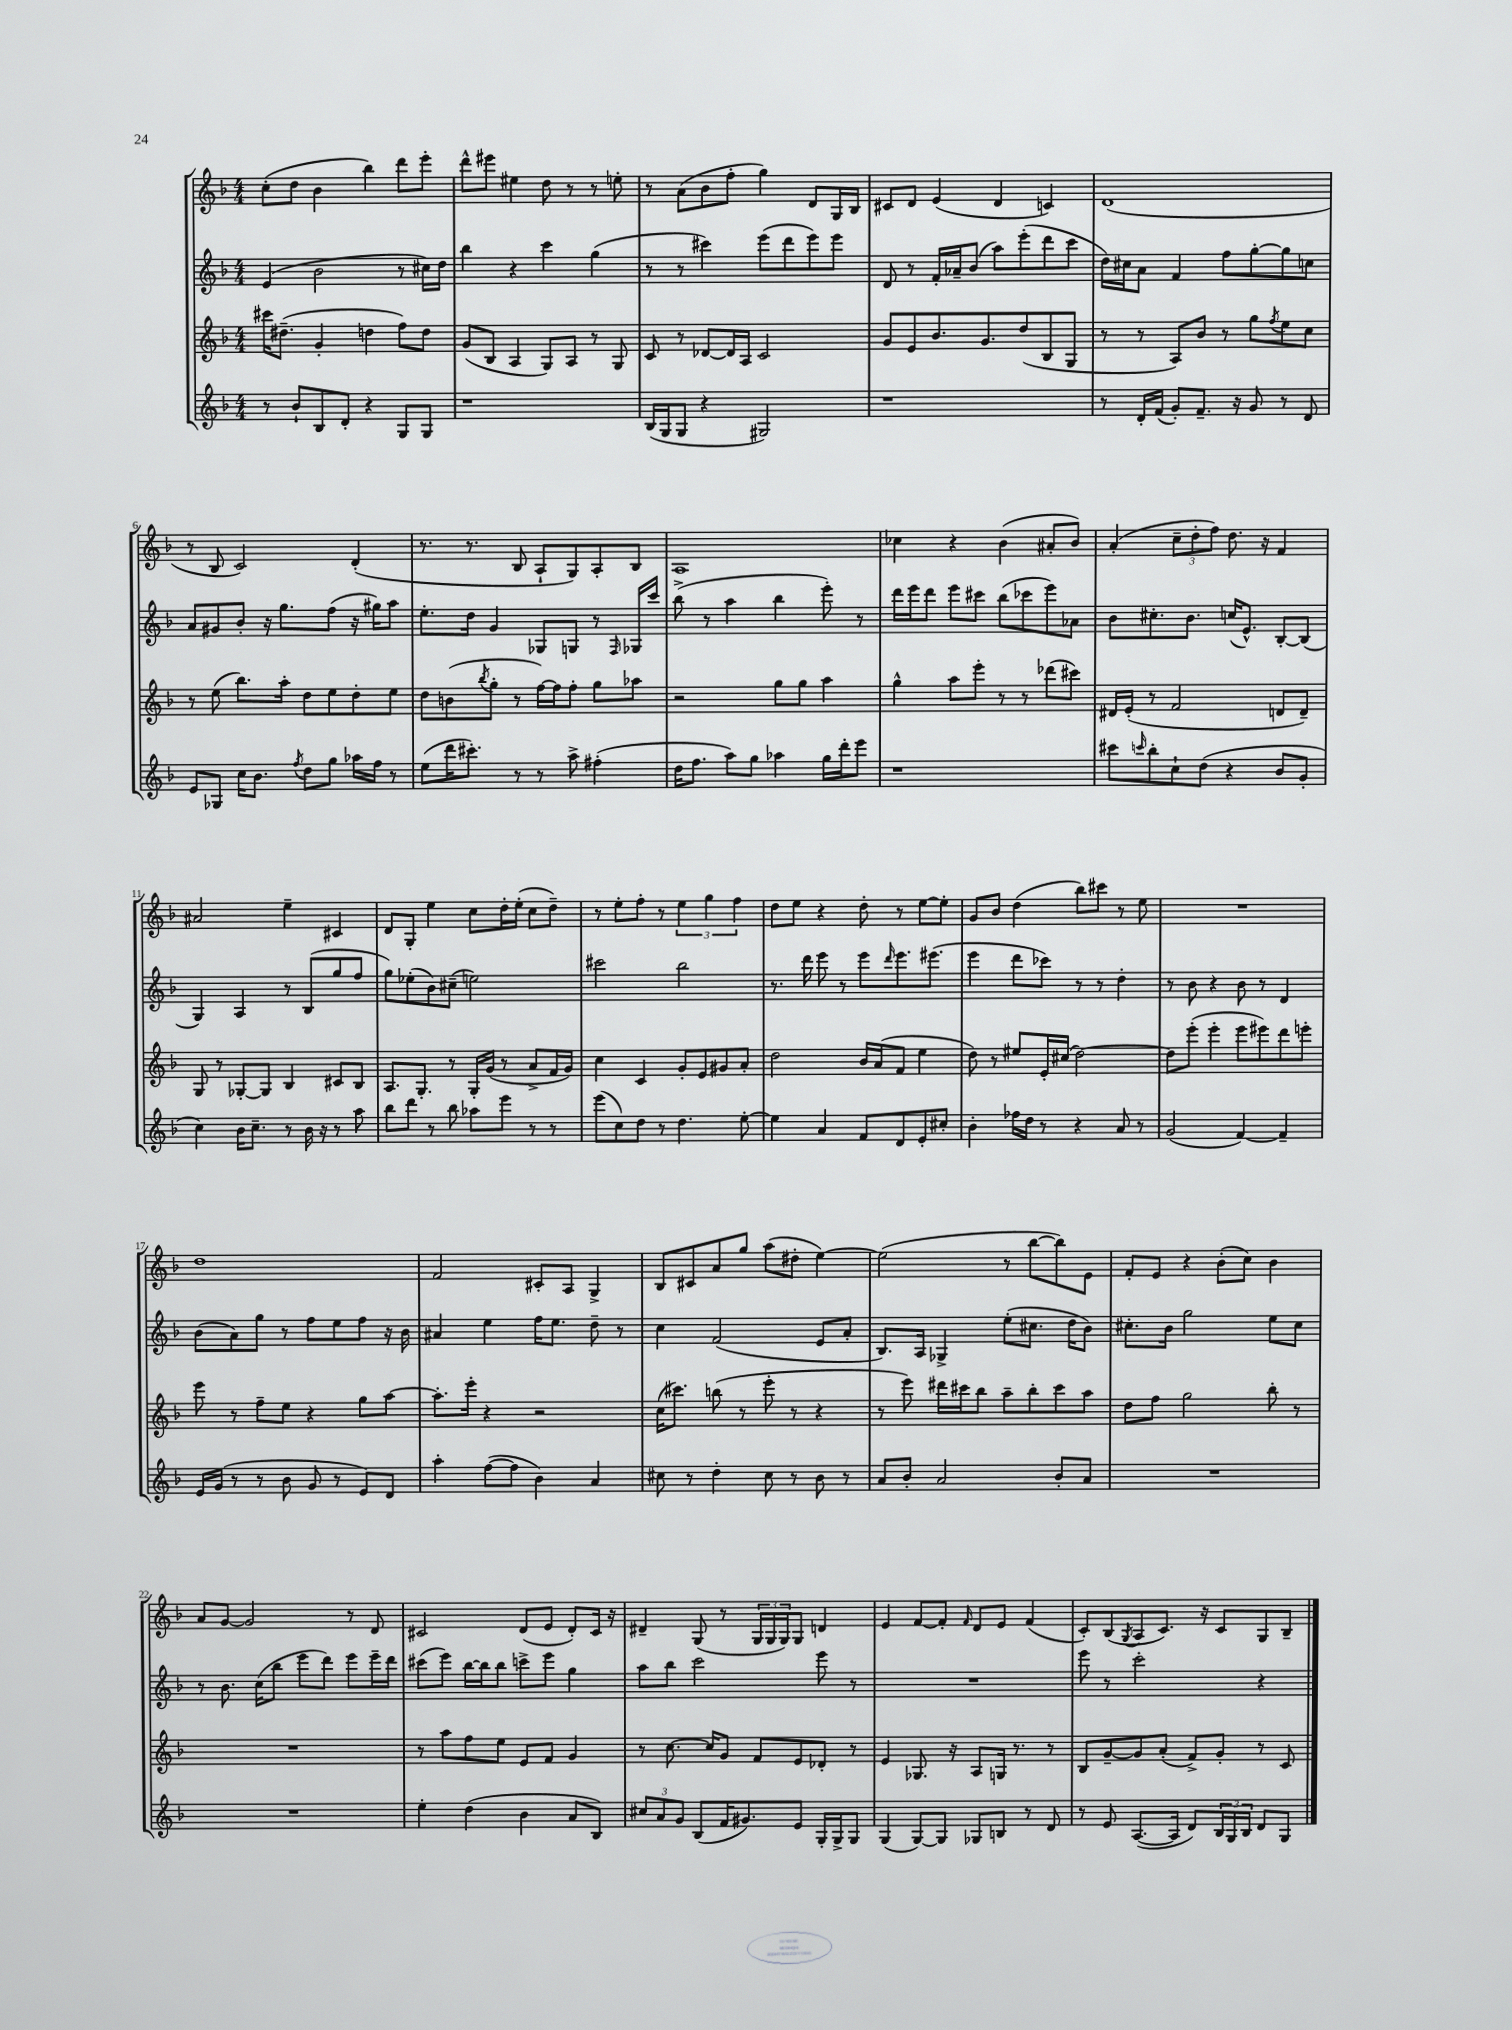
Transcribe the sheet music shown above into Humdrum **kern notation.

**kern	**kern	**kern	**kern
*staff4	*staff3	*staff2	*staff1
*clefG2	*clefG2	*clefG2	*clefG2
*k[b-]	*k[b-]	*k[b-]	*k[b-]
*M4/4	*M4/4	*M4/4	*M4/4
8r	16ccc#	(4e	(8cc'
.	(8.dd#~	.	.
8b-`	.	.	8dd
8B-	4g'	2b-	4b-
8d'	.	.	.
4r	4dd	.	4bb-)
8G	8ff)	8r	8ddd
8G	8dd	16cc#)	8eee'
.	.	16dd	.
=	=	=	=
1r	(8g	4bb-	8ddd^^
.	8B-	.	8eee#
.	4A	4r	4ee#
.	8G)	4ccc	8dd
.	8A	.	8r
.	8r	(4gg	8r
.	8G	.	8ee'
=	=	=	=
(16B-	8c	8r	8r
16G	.	.	.
8G	8r	8r	(8a
4r	[8d-	4ccc#)	8b-
.	16d-]	.	8ff'
.	16A	.	.
2G#)	2c	(8eee	4gg)
.	.	8ddd	.
.	.	8eee)	8d
.	.	8eee	16G
.	.	.	16B-
=	=	=	=
1r	8g	8d	8c#
.	8e	8r	8d
.	8.b-	16f'	(4e
.	.	16a-~	.
.	.	(8b-	.
.	8.g	.	.
.	.	8aa)	4d
.	(8dd	(8eee'	.
.	8B-	8ddd	4c)
.	8G	8ccc	.
=	=	=	=
8r	8r	16dd)	(1d
.	.	16cc#	.
16d'	8r	8a	.
(16f	.	.	.
8g')	8A)	4f	.
8.f~	8b-	.	.
.	8r	8ff	.
16r	.	.	.
8g	8gg	[8gg'	.
.	8qff	.	.
8r	8ee	8gg]	.
8d	8cc	8cc	.
=	=	=	=
8e	8r	8a	8r
8G-	(8ee	8g#	8B-
16cc	8.bb-)	8b-'	2c)
8.b-	.	.	.
.	.	16r	.
.	16aa'	8.gg	.
8qff	.	.	.
8dd	8dd	.	.
8gg	8ee	(8ff	.
16aa-	8dd'	16r	(4d'
16ff	.	16gg#)	.
8r	8ee	8aa	.
=	=	=	=
(8ee	8dd	8.ee'	8.r
16ddd	(8b	.	.
8.ccc#')	.	16dd	8.r
.	8qbb-	.	.
.	8gg'	4g	.
8r	8r	.	8B-
8r	[16ff)	8G-	8A`
.	16ff]	.	.
8aa^	8ff'	8G	8G)
(4ff#'	8gg	8r	8A'
.	.	16qqF	.
.	8aa-	16G-	8B-
.	.	16ccc	.
=	=	=	=
16dd	2r	(8bb-^	1A
8.ff	.	.	.
.	.	8r	.
8aa)	.	4aa	.
8gg	.	.	.
4aa-	8gg	4bb-	.
.	8gg	.	.
16gg	4aa	8eee')	.
16ddd'	.	.	.
8eee	.	8r	.
=	=	=	=
1r	4gg^^	16ddd	4cc-
.	.	16eee	.
.	.	8ddd	.
.	8aa	8eee	4r
.	8eee'	8ccc#	.
.	8r	(8bb-	(4b-
.	8r	8ccc-	.
.	(8ddd-	8eee)	8a#'
.	8ccc#)	8a-	8b-)
=	=	=	=
8ccc#	16d#	8b-	(4a'
.	(16e'	.	.
16qqccc	.	.	.
8bb-'	8r	8.cc#'	.
8cc`	2f	.	12cc~
.	.	8.b-	.
.	.	.	12dd'
(8dd	.	.	.
.	.	.	12ff)
4r	.	(16cc	8.dd
.	.	8.e^^)	.
.	.	.	16r
8b-	8d	[8B-'	4f
8g'	8d~)	(8B-]	.
=	=	=	=
4cc)	8G	4G)	2a#
.	8r	.	.
16b-	[8G-'	4A	.
8.cc~	.	.	.
.	8G-]	.	.
8r	4B-	8r	4ee~
16b-	.	(8B-	.
16r	.	.	.
8r	8c#	8gg	4c#
8aa	8B-	8ff	.
=	=	=	=
8bb-	8.A	8gg)	8d
8ddd	.	(8ee-'	8G'
.	8.G'	.	.
8r	.	8b-)	4ee
8bb-	8r	(8cc#~	.
8aa-	16G'	2ee)	8cc
.	(16g	.	.
8eee	8r	.	16dd'
.	.	.	(16ee'
8r	8a^	.	8cc
8r	16f	.	8dd~)
.	16g)	.	.
=	=	=	=
(8eee	4cc	2ccc#	8r
8cc)	.	.	8ee'
8dd	4c	.	8ff'
8r	.	.	8r
4.dd	8g'	2bb-	6ee
.	8e	.	.
.	.	.	6gg
.	8g#	.	.
.	.	.	6ff
[8ee'	8a'	.	.
=	=	=	=
4ee]	2dd	8.r	8dd
.	.	.	8ee
.	.	16ddd	.
4a	.	8eee	4r
.	.	8r	.
8f	16b-	8eee	8dd'
.	(16a	.	.
.	.	16qqddd	.
8d	8f	8.eee	8r
8e'	4ee	.	[8ee
.	.	(8.eee#	.
8cc#'	.	.	8ee']
=	=	=	=
4b-'	8dd)	4eee	8g
.	8r	.	8b-
16ff-	8ee#	8ddd	(4dd
16dd	.	.	.
8r	16e'	8ccc-)	.
.	(16cc#	.	.
4r	[2dd)	8r	8bb-)
.	.	8r	8ccc#
8a	.	4dd'	8r
8r	.	.	8ee
=	=	=	=
(2g	8dd]	8r	1r
.	(8eee'	8b-	.
.	4eee'	4r	.
[4f)	8eee	8b-	.
.	8eee#)	8r	.
4f~]	8ddd	4d	.
.	8eee'	.	.
=	=	=	=
16e	8eee	(8b-	1dd
(16g	.	.	.
8r	8r	8a)	.
8r	8ff~	8gg	.
8b-	8ee	8r	.
8g	4r	8ff	.
8r	.	8ee	.
8e)	8gg	8ff	.
8d	[8aa	16r	.
.	.	16b-	.
=	=	=	=
4aa'	8.aa']	4a#	2f
.	16eee'	.	.
([8ff	4r	4ee	.
8ff]	.	.	.
4b-)	2r	16ff	8c#'
.	.	8.ee	.
.	.	.	8A
4a	.	8dd~	4G^
.	.	8r	.
=	=	=	=
8cc#	(16cc	4cc	8B-
.	8.ccc#)	.	.
8r	.	.	8c#
4dd'	(8bb	(2f	8a
.	8r	.	8gg
8cc#	8eee'	.	(8aa
8r	8r	.	8dd#'
8b-	4r	8e	[4ee)
8r	.	8a'	.
=	=	=	=
8a	8r	8.B-)	(2ee]
8b-'	8eee)	.	.
.	.	16A	.
2a	16ddd#	4G-^	.
.	16ccc#	.	.
.	8bb-	.	.
.	8aa~	(8ee'	8r
.	8bb-'	8.cc#	[8bb-
8b-'	8ccc#	.	8bb-])
.	.	16dd	.
8a	8aa	8b-)	8e
=	=	=	=
1r	8dd	8.cc#'	8f'
.	8ff	.	8e
.	.	16b-	.
.	2gg	2gg	4r
.	.	.	(8b-'
.	.	.	8cc)
.	8bb-'	8ee	4b-
.	8r	8cc#	.
=	=	=	=
1r	1r	8r	8a
.	.	8.b-	[8g
.	.	.	2g]
.	.	(16cc	.
.	.	8bb-	.
.	.	8eee	.
.	.	8ddd)	.
.	.	8eee	8r
.	.	16eee~	8d
.	.	16ddd	.
=	=	=	=
4ee'	8r	(8ccc#	2c#
.	8aa	8eee)	.
(4dd	8ff	[16bb-	.
.	.	16bb-]	.
.	8ee	8bb-	.
4b-	8e	8ccc^	(8d
.	8f	8eee	8e
8a	4g	4gg	8d')
8B-)	.	.	16c#
.	.	.	16r
=	=	=	=
12cc#	8r	8aa	4d#~
12a	.	.	.
.	[8.cc	8bb-	.
12g	.	.	.
(8B-	.	2ccc	(8G
.	16cc]	.	.
16f	8g	.	8r
8.g#)	.	.	.
.	8f	.	24G
.	.	.	24G
.	.	.	24G)
8e	8e	.	8G
16G'	8d-'	8eee	4d
16G^	.	.	.
8G	8r	8r	.
=	=	=	=
(4G	4e	1r	4e
[8G)	8.G-	.	[8f
8G]	.	.	8f']
.	16r	.	.
.	.	.	16qqf
8G-	8A	.	8d
8B	16G	.	8e
.	8.r	.	.
8r	.	.	(4f
8d	8r	.	.
=	=	=	=
8r	8B-	8eee	8c')
8e	[8g~	8r	(8B-
.	.	.	8qG
([8.A	8g]	2ccc'	8A
.	(8a'	.	8.c)
16A]	.	.	.
8d)	8f^)	.	.
.	.	.	16r
24B-	8g'	.	8c
24G	.	.	.
24B-	.	.	.
8d	8r	4r	8G
8G	8c	.	8B-~
==	==	==	==
*-	*-	*-	*-
